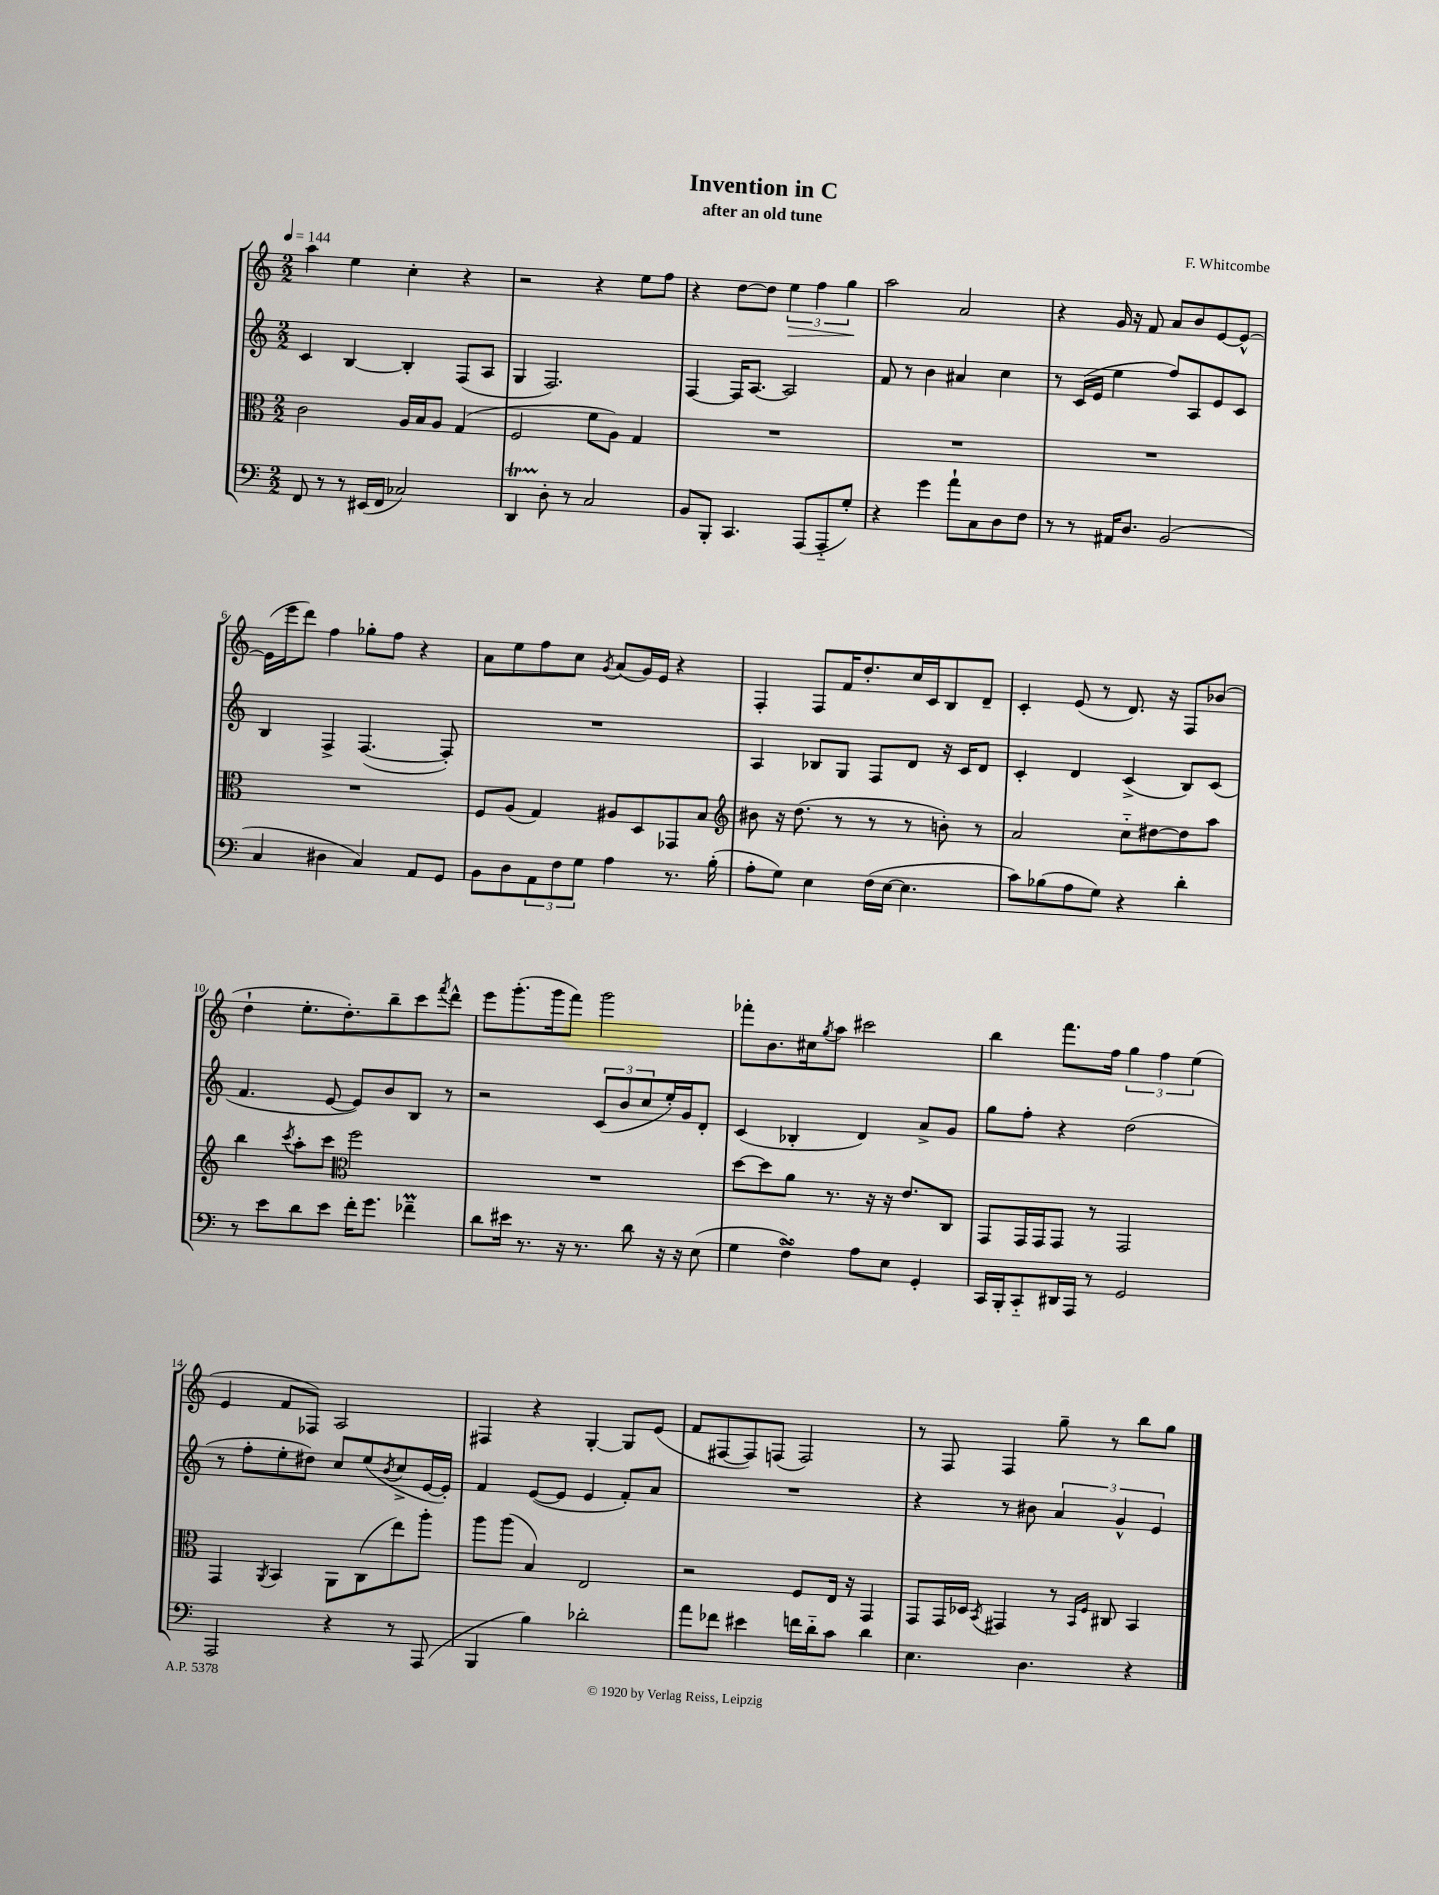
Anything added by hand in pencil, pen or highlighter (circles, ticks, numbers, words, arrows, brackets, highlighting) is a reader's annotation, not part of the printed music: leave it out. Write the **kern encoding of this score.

**kern	**kern	**kern	**kern	**dynam
*part4	*part3	*part2	*part1	*part1
*staff4	*staff3	*staff2	*staff1	*staff1
*clefF4	*clefC3	*clefG2	*clefG2	*
*k[]	*k[]	*k[]	*k[]	*
*M2/2	*M2/2	*M2/2	*M2/2	*
*MM144	*MM144	*MM144	*MM144	*
=1	=1	=1	=1	=1
8FF/	2c\	4c/	4aa\	.
8r	.	.	.	.
8r	.	[4B/	4ee\	.
(16EE#X/LL	.	.	.	.
16FF/JJ	.	.	.	.
2C-X/)	16A/LL	4B'/]	4cc'\	.
.	16B/J	.	.	.
.	8A/J	.	.	.
.	(4G/	(8F/L	4r	.
.	.	8A/J	.	.
=2	=2	=2	=2	=2
4DDT/	2F/	4G/	2r	.
8D'\	.	2.F/)	.	.
8r	.	.	.	.
2C/	8f\L	.	4r	.
.	8A\J)	.	.	.
.	4G/	.	8ee\L	.
.	.	.	8ff\J	.
=3	=3	=3	=3	=3
8BB/L	1r	[4F/	4r	.
8BBB'/J	.	.	.	.
4.CC/	.	16F/KL]	[8dd\L	.
.	.	[8.A/J	.	.
.	.	.	8dd\J]	.
!	!	!	!	!LO:HP:b
.	.	2A/]	6ee\	>
(8AAA/L	.	.	.	.
.	.	.	6ff\	.
8AAA/	.	.	.	.
.	.	.	6gg\	.
8G'/J)	.	.	.	.
.	.	.	.	]
=4	=4	=4	=4	=4
4r	1r	8f/	2aa\	.
.	.	8r	.	.
4g\	.	4b\	.	.
8a`\L	.	4a#X/	2a/	.
8C\	.	.	.	.
8D\	.	4cc\	.	.
8F\J	.	.	.	.
=5	=5	=5	=5	=5
8r	1r	8r	4r	.
8r	.	(16c/LL	.	.
.	.	16e/JJ	.	.
16AA#X/KL	.	4ee\	16g/	.
8.D/J	.	.	16r	.
.	.	.	8f/	.
(2BB/	.	8ff/L)	8a/L	.
.	.	8A/	8b/	.
.	.	8e/	[8e/	.
.	.	8c/J	8e^^/J_	.
!!LO:LB:g=z
=6	=6	=6	=6	=6
4C/	1r	4B/	(16e\LL]	.
.	.	.	16eee\J	.
.	.	.	8ddd\J)	.
4D#X\	.	4F^/	4ff\	.
4C/)	.	([4.F/	8gg-X'\L	.
.	.	.	8ff\J	.
8AA/L	.	.	4r	.
8GG/J	.	8F'/])	.	.
=7	=7	=7	=7	=7
8BB\L	8F/L	1r	8a\L	.
8D\	(8A/J	.	8ee\	.
12AA\	4G/)	.	8ff\	.
12F\	.	.	.	.
.	.	.	8cc\J	.
12G\J	.	.	.	.
.	.	.	8qg/	.
4A\	8A#X/L	.	(8a/L	.
.	8D/	.	16g/L)	.
.	.	.	16e/JJ	.
8.r	8GG-X/	.	4r	.
.	8B/J	.	.	.
(16B'\	.	.	.	.
=8	=8	=8	=8	=8
*	*clefG2	*	*	*
8A'\L	8b#X\	4A/	4F'/	.
8G\J)	16r	.	.	.
.	(8.dd\	.	.	.
4E\	.	8B-X/L	8F/L	.
.	8r	8G/J	16f/K	.
.	.	.	8.dd'/	.
(16F\LL	8r	8F/L	.	.
[16E\JJ	.	.	.	.
4.E\]	8r	8d/J	16cc/L	.
.	.	.	16c/J	.
.	8bn'\)	16r	8B/	.
.	.	16c/KL	.	.
.	8r	8d/J	8d~/J	.
=9	=9	=9	=9	=9
8c\L)	2a/	4c'/	4c'/	.
(8B-X\	.	.	.	.
8A\	.	4d/	(8e/	.
8G\J)	.	.	8r	.
4r	8cc\L	(4c^/	8.d/)	.
.	[8dd#X\	.	.	.
.	.	.	16r	.
4d'\	8dd#\]	8B/L)	8F/L	.
.	8aa\J	(8c/J	(8b-X/J	.
!!LO:LB:g=z
=10	=10	=10	=10	=10
8r	4bb\	4.f/	4dd`\	.
8e\L	.	.	.	.
.	8qccc/	.	.	.
8d\	8aa'\L	.	8.ee'\L	.
8e\J	8ccc\J	[8e/	.	.
.	.	.	8.dd'\)	.
*	*clefC3	*	*	*
16f'\KL	2ff\	8e/L])	.	.
8.g\J	.	.	.	.
.	.	8b/	8bb~\	.
4f-XM~\	.	8B/J	8ccc\	.
.	.	.	8qfff/	.
.	.	8r	8ddd^^\J	.
=11	=11	=11	=11	=11
8d\L	1r	2r	8eee\L	.
16e#X\Jk	.	.	(8.ggg'\	.
8.r	.	.	.	.
.	.	.	16ggg\k	.
16r	.	.	8fff\J)	.
8.r	.	.	.	.
.	.	(12c/L	2ggg\	.
.	.	12b/	.	.
8d\	.	.	.	.
.	.	12cc/	.	.
16r	.	16ee'/L)	.	.
16r	.	16g/J	.	.
(8E\	.	8d'/J	.	.
=12	=12	=12	=12	=12
4G\	[8dd\L	(4c/	8fff-X'\L	.
.	8dd\]	.	8.b\	.
4FsSSs^\)	8a\J	4B-X'/	.	.
.	.	.	16cc#X\k	.
.	.	.	8qgg/	.
.	8.r	.	8aa\J	.
8A\L	.	4d/)	2ccc#X\	.
.	16r	.	.	.
8E\J	16r	.	.	.
.	8.e/L	.	.	.
4GG'/	.	8a^/L	.	.
.	8C/J	8g/J	.	.
=13	=13	=13	=13	=13
16CC/LL	8GG/L	8gg\L	4bb\	.
16BBB'/J	.	.	.	.
8CC/	16GG/L	8ff'\J	.	.
.	16GG/J	.	.	.
16DD#X/L	8GG/J	4r	8.fff\L	.
16AAA/JJ	.	.	.	.
8r	8r	.	.	.
.	.	.	16ff\Jk	.
2GG/	2GG/	(2dd\	6gg\	.
.	.	.	6ff\	.
.	.	.	(6ee\	.
!!LO:LB:g=z
=14	=14	=14	=14	=14
2AAA/	4GG/	8r	4e/	.
.	.	8ff'\L	.	.
.	8qAA/	.	.	.
.	4BB/	8ee'\	8f/L	.
.	.	8dd#X\J)	8F-X/J)	.
4r	8AA\L	8cc/L	2A/	.
.	(8C\	(8ee/	.	.
.	.	8qb/	.	.
8r	8ee\)	8cc^/	.	.
(8AAA/	8aa'\J	[16e/L	.	.
.	.	16e'/JJ])	.	.
=15	=15	=15	=15	=15
4BBB/	8aa\L	4f/	4F#X/	.
.	(8aa\J	.	.	.
4B\)	4B/)	([8e/L	4r	.
.	.	8e/J]	.	.
2d-X'\	2E/	4e/	[4G'/	.
.	.	8f'/L)	8G/L]	.
.	.	8a/J	(8e/J	.
=16	=16	=16	=16	=16
8a\L	2r	1r	8f/L	.
8f-X\J	.	.	[8F#X/	.
4e#X\	.	.	8F#/])	.
.	.	.	(8Fn/J	.
16fn\LL	8F/L	.	2F/)	.
16d\J	.	.	.	.
8c\J	16E/Jk	.	.	.
.	16r	.	.	.
4d\	4GG/	.	.	.
=17	=17	=17	=17	=17
4.E\	8GG/L	4r	8r	.
.	16GG/L	.	8F/	.
.	16D-X/JJ	.	.	.
.	8qBB/	.	.	.
.	4GG#X/	8r	4F/	.
4.D\	.	8b#X\	.	.
.	8r	6a/	8gg~\	.
.	16qqBB/LL	.	.	.
.	16qqF/JJ	.	.	.
.	8C#X/	.	8r	.
.	.	6g^^/	.	.
4r	4BB/	.	8bb\L	.
.	.	6e/	.	.
.	.	.	8gg\J	.
==	==	==	==	==
*-	*-	*-	*-	*-
